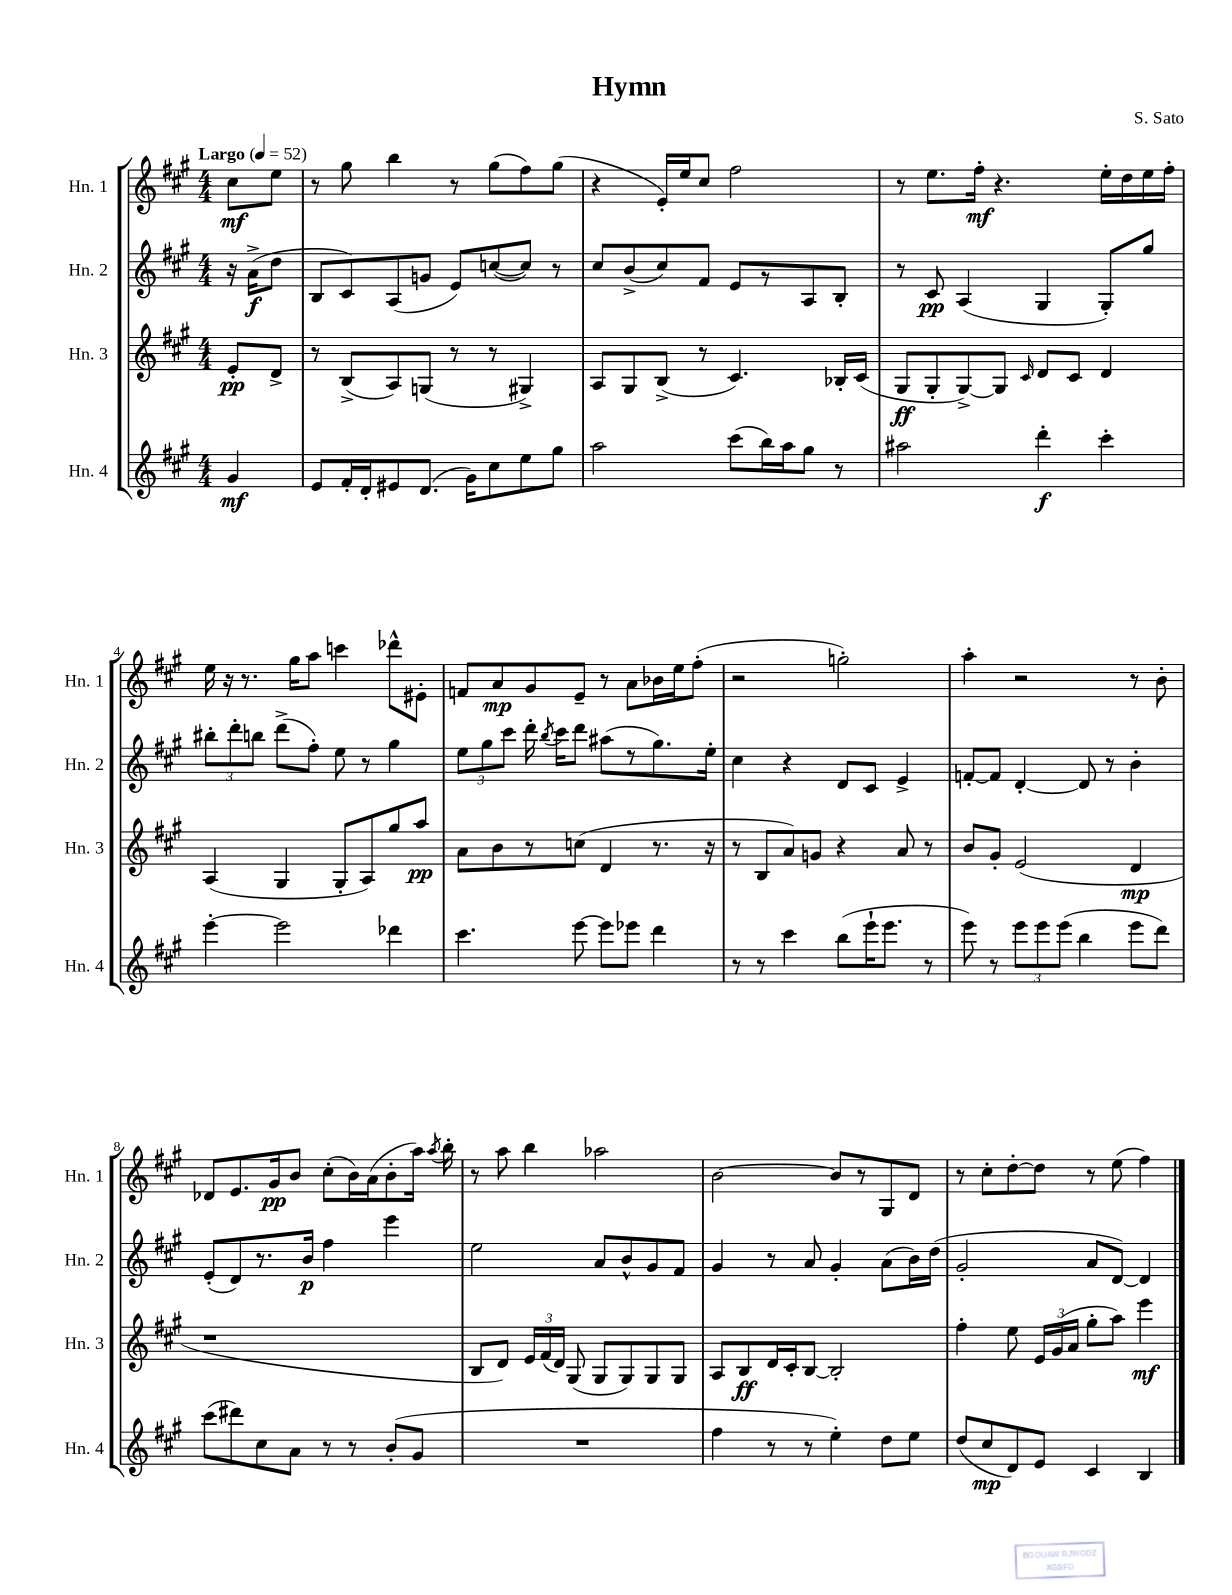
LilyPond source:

\header { title = "Hymn" composer = "S. Sato" }
<<
\new StaffGroup <<
\new Staff = "s0" \with { instrumentName = "Hn. 1" shortInstrumentName = "Hn. 1" } {
    \clef treble \key a \major \numericTimeSignature \time 4/4 \partial 4 \tempo "Largo" 4 = 52
    \autoBeamOff cis''8[\mf e''8] |
    r8 gis''8 b''4 r8 gis''8[( fis''8) gis''8]( |
    r4 e'16[-.) e''16 cis''8] fis''2 |
    r8 e''8.[ fis''16]-.\mf r4. e''16[-. d''16 e''16 fis''16]-. |
    e''16 r16 r8. gis''16[ a''8] c'''4 des'''8[-^ eis'8]-. |
    f'8[ a'8\mp gis'8 e'8]-- r8 a'8[ bes'16 e''16 fis''8]-.( |
    r2 g''2-.) |
    a''4-. r2 r8 b'8-. |
    des'8[ e'8. gis'16\pp b'8] cis''8[-.( b'16) a'16( b'8-. a''16]) \acciaccatura { a''8 } b''16-. |
    r8 a''8 b''4 aes''2 |
    b'2~ b'8[ r8 gis8 d'8] |
    r8 cis''8[-. d''8~-. d''8] r8 e''8( fis''4) \bar "|." |
}
\new Staff = "s1" \with { instrumentName = "Hn. 2" shortInstrumentName = "Hn. 2" } {
    \clef treble \key a \major \numericTimeSignature \time 4/4 \partial 4
    \autoBeamOff r16 a'16[->\f( d''8] |
    b8[ cis'8) a8( g'8] e'8[) c''8~( c''8]) r8 |
    cis''8[ b'8->( cis''8) fis'8] e'8[ r8 a8 b8]-. |
    r8 cis'8\pp a4( gis4 gis8[-.) gis''8] |
    \tuplet 3/2 { bis''8[-. d'''8-. b''8] } d'''8[->( fis''8]-.) e''8 r8 gis''4 |
    \tuplet 3/2 { e''8[ gis''8 cis'''8] } d'''16-. \acciaccatura { b''8 } cis'''16[ d'''8] ais''8[( r8 gis''8.) e''16]-. |
    cis''4 r4 d'8[ cis'8] e'4-> |
    f'8[~-. f'8] d'4~-. d'8 r8 b'4-. |
    e'8[-.( d'8) r8. b'16]\p fis''4 e'''4 |
    e''2 a'8[ b'8-^ gis'8 fis'8] |
    gis'4 r8 a'8 gis'4-. a'8[( b'16) d''16]( |
    gis'2-. a'8[ d'8]~) d'4 \bar "|." |
}
\new Staff = "s2" \with { instrumentName = "Hn. 3" shortInstrumentName = "Hn. 3" } {
    \clef treble \key a \major \numericTimeSignature \time 4/4 \partial 4
    \autoBeamOff e'8[-.\pp d'8]-> |
    r8 b8[->( a8) g8]( r8 r8 gis4->) |
    a8[ gis8 b8]->( r8 cis'4.) bes16[-. cis'16]( |
    gis8[\ff gis8-. gis8~->) gis8] \grace { cis'16 } d'8[ cis'8] d'4 |
    a4( gis4 gis8[-. a8) gis''8 a''8]\pp |
    a'8[ b'8 r8 c''8]( d'4 r8. r16 |
    r8 b8[ a'8) g'8] r4 a'8 r8 |
    b'8[ gis'8]-. e'2( d'4\mp |
    r1 |
    b8[ d'8]) \tuplet 3/2 { e'16[ fis'16( d'16]) } gis8( gis8[ gis8) gis8 gis8] |
    a8[ b8\ff d'16 cis'16-. b8]~ b2-. |
    fis''4-. e''8 \tuplet 3/2 { e'16[ gis'16( a'16] } gis''8[-. a''8]) e'''4\mf \bar "|." |
}
\new Staff = "s3" \with { instrumentName = "Hn. 4" shortInstrumentName = "Hn. 4" } {
    \clef treble \key a \major \numericTimeSignature \time 4/4 \partial 4
    \autoBeamOff gis'4\mf |
    e'8[ fis'16-. d'16-. eis'8 d'8.]( gis'16[) cis''8 e''8 gis''8] |
    a''2 cis'''8[( b''16) a''16 gis''8] r8 |
    ais''2 d'''4-.\f cis'''4-. |
    e'''4~-. e'''2 des'''4 |
    cis'''4. e'''8~ e'''8[ ees'''8] d'''4 |
    r8 r8 cis'''4 b''8[( e'''16-! e'''8.] r8 |
    e'''8) r8 \tuplet 3/2 { e'''8[ e'''8 e'''8]( } b''4 e'''8[ d'''8]) |
    cis'''8[( dis'''8) cis''8 a'8] r8 r8 b'8[-.( gis'8] |
    R1 |
    fis''4 r8 r8 e''4-.) d''8[ e''8] |
    d''8[( cis''8\mp d'8) e'8] cis'4 b4 \bar "|." |
}
>>
>>
